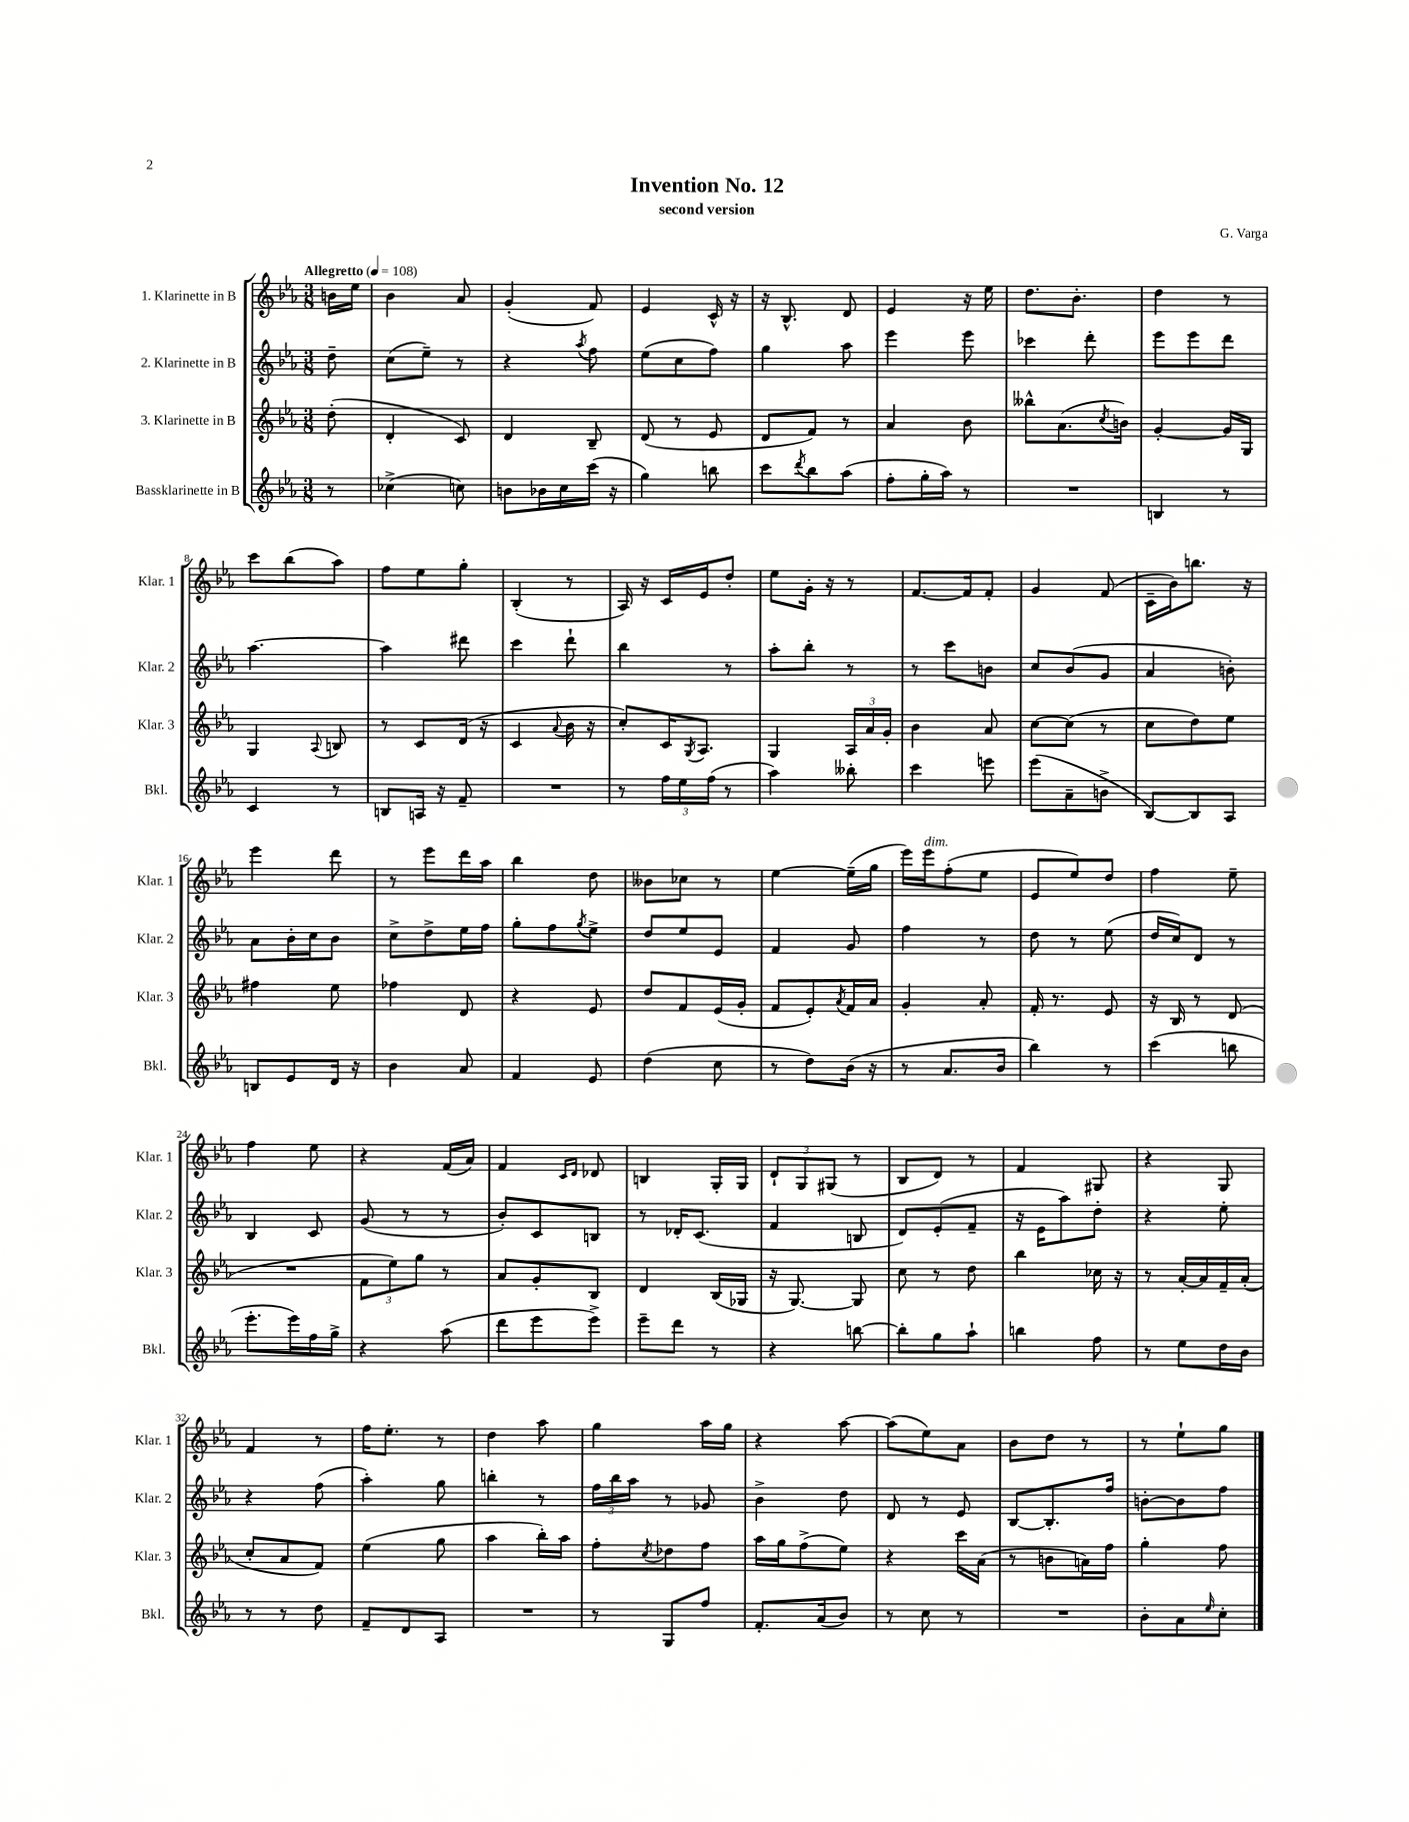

**kern	**kern	**kern	**kern
*staff4	*staff3	*staff2	*staff1
*clefG2	*clefG2	*clefG2	*clefG2
*k[b-e-a-]	*k[b-e-a-]	*k[b-e-a-]	*k[b-e-a-]
*M3/8	*M3/8	*M3/8	*M3/8
*MM108	*MM108	*MM108	*MM108
8r	(8dd'	8dd~	16b
.	.	.	16ee-
=	=	=	=
(4cc-^	4d'	(8cc	4b-
.	.	8ee-~)	.
8cc)	8c)	8r	8a-
=	=	=	=
8b	4d	4r	(4g'
16b-	.	.	.
16cc	.	.	.
.	.	8qaa-	.
(16ccc	8B-~	8ff	8f)
16r	.	.	.
=	=	=	=
4gg)	(8d	(8ee-	4e-
.	8r	8cc	.
8bb	8e-	8ff)	16c^^
.	.	.	16r
=	=	=	=
8ccc	8d	4gg	16r
.	.	.	8.B-^^
8qddd	.	.	.
8bb-	8f)	.	.
(8aa-	8r	8aa-	8d
=	=	=	=
8ff'	4a-	4eee-	4e-
16gg'	.	.	.
16aa-)	.	.	.
8r	8b-	8eee-	16r
.	.	.	16ee-
=	=	=	=
4.r	8bb--^^	4ccc-	8.dd
.	(8.a-	.	.
.	.	.	8.b-'
.	.	8ddd'	.
.	8qcc	.	.
.	16b)	.	.
=	=	=	=
4B	[4g'	8eee-	4dd
.	.	8eee-	.
8r	16g]	8ddd	8r
.	16G	.	.
=	=	=	=
4c	4G	[4.aa-	8ccc
.	.	.	(8bb-
.	8qqA-	.	.
8r	8B	.	8aa-)
=	=	=	=
8B	8r	4aa-]	8ff
16A	8c	.	8ee-
16r	.	.	.
8f~	(16d	8ddd#	8gg'
.	16r	.	.
=	=	=	=
4.r	4c	4ccc	(4B-'
.	8qqa-	.	.
.	16b-	8ddd`	8r
.	16r	.	.
=	=	=	=
8r	8cc')	4bb-	16A-)
.	.	.	16r
24ff	16c	.	16c
24ee-	.	.	.
.	8qG	.	.
.	8.A-	.	16e-
(24ff	.	.	.
8r	.	8r	8dd'
=	=	=	=
4aa-)	4G	8aa-'	8ee-
.	.	8bb-'	16g'
.	.	.	16r
8bb--'	24A-	8r	8r
.	24a-	.	.
.	24g'	.	.
=	=	=	=
4ccc	4b-	8r	[8.f
.	.	8ccc	.
.	.	.	16f]
8eee	8a-	8b	8f'
=	=	=	=
(8eee-	[8cc	8cc	4g
8a-~	(8cc]	(8b-	.
8b^	8r	8g	(8f
=	=	=	=
[8B-)	8cc	4a-	16c~
.	.	.	16b-)
8B-]	8dd)	.	8.bb
8A-	8ee-	8b')	.
.	.	.	16r
=	=	=	=
8B	4ff#	8a-	4eee-
8e-	.	16b-'	.
.	.	16cc	.
16d	8ee-	8b-	8ddd
16r	.	.	.
=	=	=	=
4b-	4ff-	8cc^	8r
.	.	8dd^	8eee-
8a-	8d	16ee-	16ddd
.	.	16ff	16aa-
=	=	=	=
4f	4r	8gg'	4bb-
.	.	8ff	.
.	.	8qgg	.
8e-	8e-	8ee-^	8dd
=	=	=	=
(4dd	8dd	8dd	8b--
.	8f	8ee-	8cc-
8cc	(16e-	8e-	8r
.	16g'	.	.
=	=	=	=
8r	8f	4f	[4ee-
8dd)	8e-')	.	.
.	8qa-	.	.
(16b-	16f	8g	(16ee-~]
16r	16a-	.	16gg
=	=	=	=
8r	4g'	4ff	16eee-)
.	.	.	16eee-
8.a-	.	.	(8ff'
.	8a-'	8r	8ee-
16b-	.	.	.
=	=	=	=
4bb-)	16f'	8dd	8e-
.	8.r	.	.
.	.	8r	8ee-)
8r	8e-	(8ee-	8dd
=	=	=	=
(4ccc	16r	16dd	4ff
.	16B-	16cc)	.
.	8r	8d	.
8bb	(8d	8r	8ee-~
=	=	=	=
8.eee-'	4.r	4B-	4ff
16eee-)	.	.	.
16ff	.	8c	8ee-
16gg^	.	.	.
=	=	=	=
4r	12f	(8g	4r
.	12ee-)	.	.
.	.	8r	.
.	12gg	.	.
(8aa-	8r	8r	(16f
.	.	.	16a-)
=	=	=	=
8ddd	8a-	8b-')	4f
8eee-	8g'	8c	.
.	.	.	16qqc
.	.	.	16qqd
8eee-^)	8B-	8B	8d-
=	=	=	=
8eee-~	4d	8r	4B
8ddd	.	16d-'	.
.	.	(8.c	.
8r	(16B-	.	16G'
.	16G-	.	16G
=	=	=	=
4r	16r	4f	12d`
.	[8.G)	.	.
.	.	.	12G
.	.	.	(12G#
[8bb	8G]	8B	8r
=	=	=	=
8bb']	8cc	8d)	8B-
8gg	8r	(8e-'	8d)
8aa-`	8dd	8f~	8r
=	=	=	=
4bb	4bb-	16r	4f
.	.	16e-	.
.	.	8aa-)	.
8ff	16cc-	8dd'	8G#
.	16r	.	.
=	=	=	=
8r	8r	4r	4r
8ee-	[16a-'	.	.
.	16a-]	.	.
16dd	16f~	8ee-'	8G
16b-	(16a-'	.	.
=	=	=	=
8r	8cc'	4r	4f
8r	8a-	.	.
8dd	8f)	(8ff	8r
=	=	=	=
8f~	(4ee-	4aa-')	16ff
.	.	.	8.ee-'
8d	.	.	.
8A-	8gg	8gg	8r
=	=	=	=
4.r	4aa-	4bb'	4dd
.	16bb-')	8r	8aa-
.	16aa-	.	.
=	=	=	=
8r	8ff'	24ff	4gg
.	.	24bb-	.
.	.	24aa-	.
.	8qcc	.	.
8G	8dd-	8r	.
8ff	8ff	8g-	16aa-
.	.	.	16gg
=	=	=	=
8.f'	16aa-	4b-^	4r
.	16gg	.	.
.	(8ff^	.	.
(16a-	.	.	.
8b-)	8ee-)	8dd	[8aa-
=	=	=	=
8r	4r	8d	(8aa-]
8cc	.	8r	8ee-)
8r	16ccc	8e-	8a-
.	(16a-	.	.
=	=	=	=
4.r	8r	[8B-	8b-
.	8b	8.B-']	8dd
.	16a)	.	8r
.	16ff	16ff	.
=	=	=	=
8b-'	4gg'	[8b'	8r
8a-	.	8b]	8ee-`
16qqee-	.	.	.
8cc'	8ff	8ff	8gg
==	==	==	==
*-	*-	*-	*-
